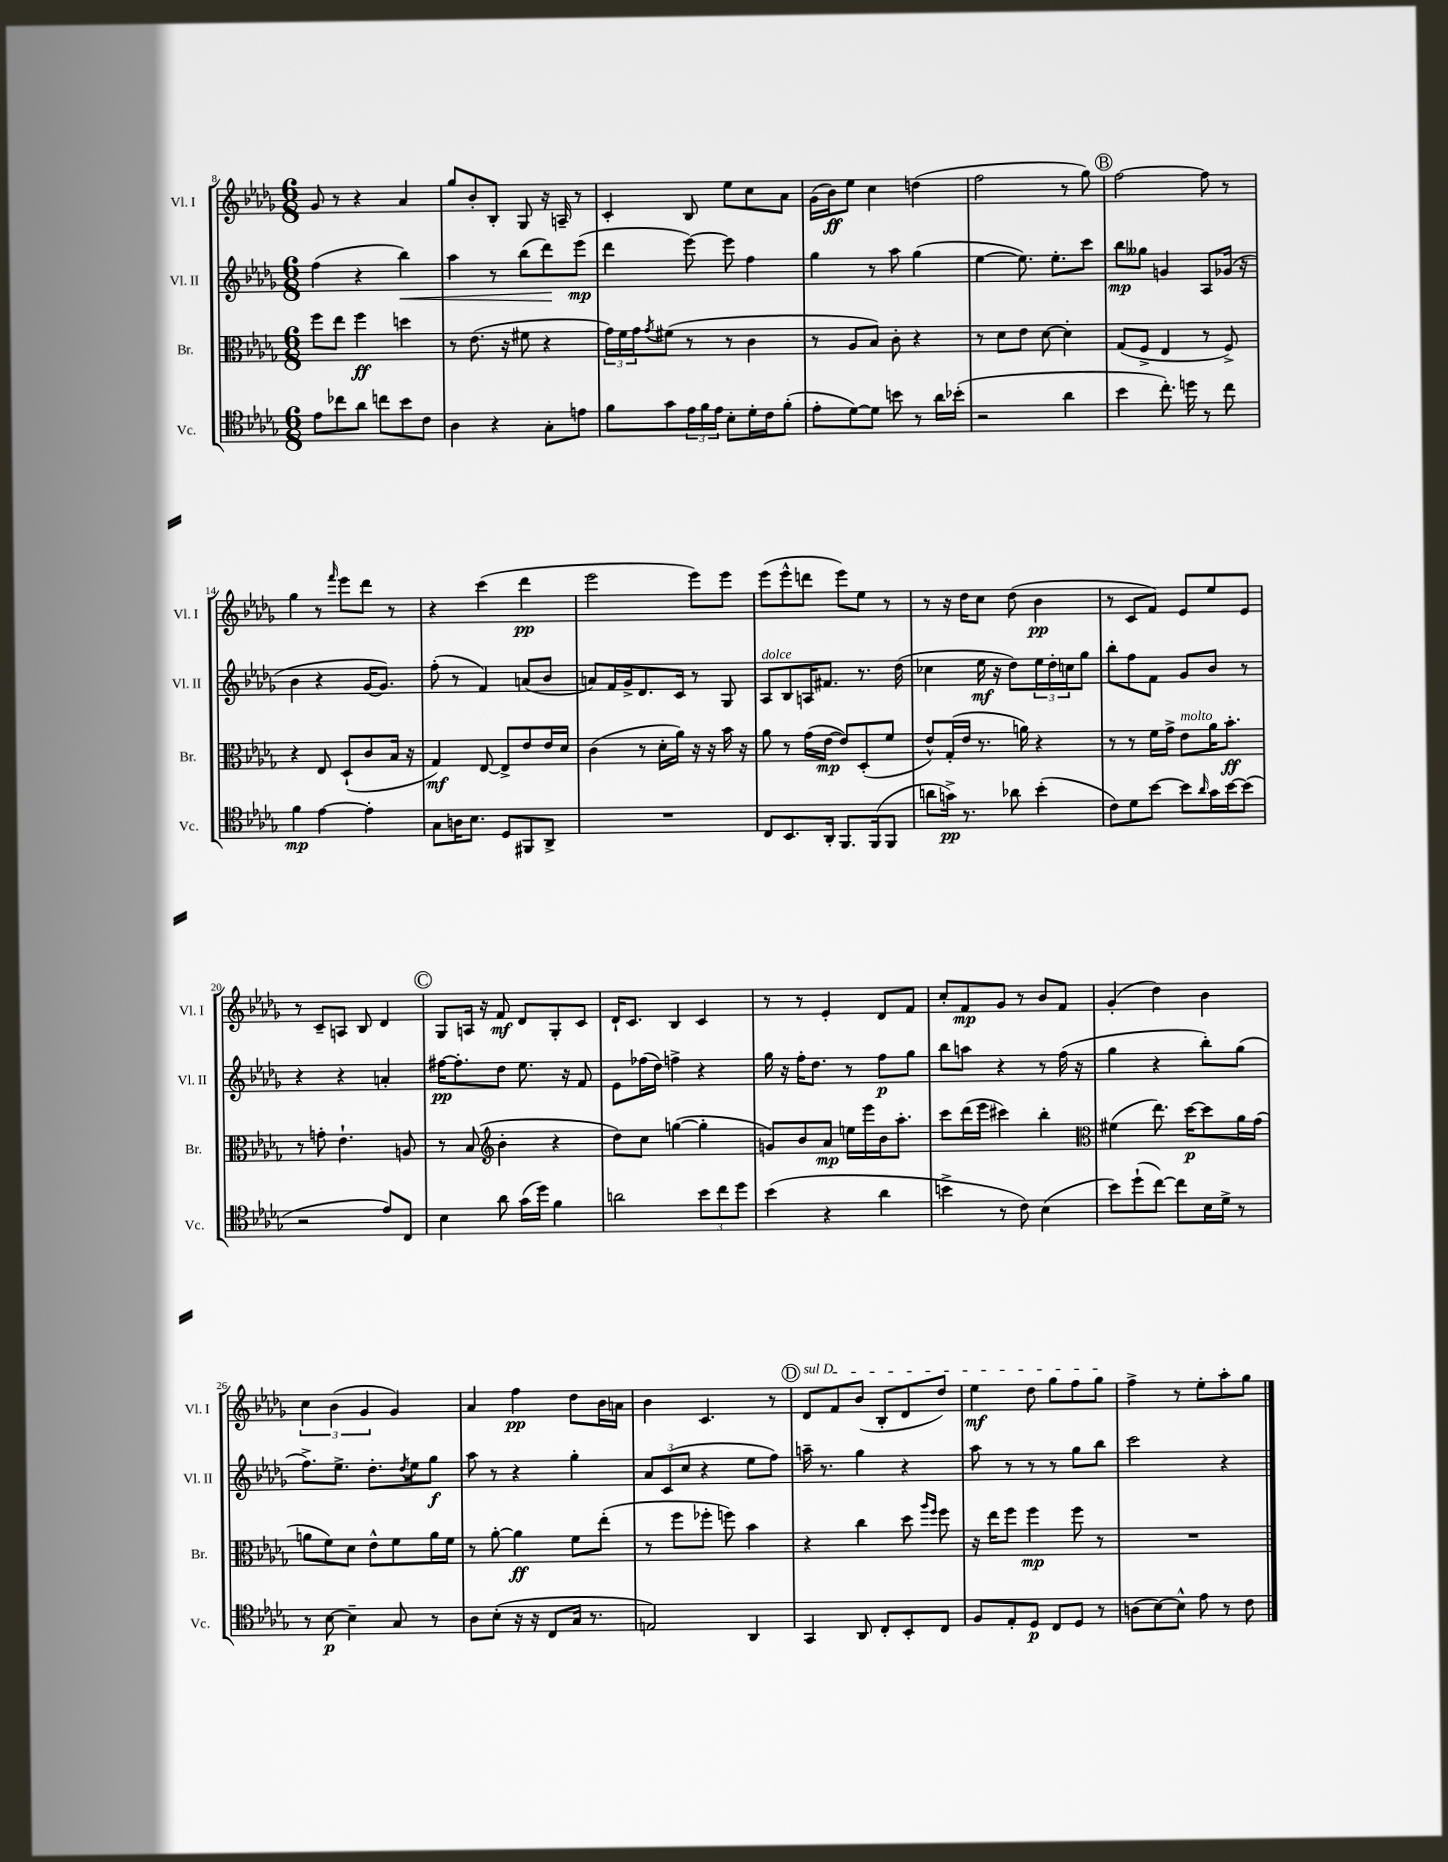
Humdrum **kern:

**kern	**kern	**kern	**kern
*staff4	*staff3	*staff2	*staff1
*clefC4	*clefC3	*clefG2	*clefG2
*k[b-e-a-d-g-]	*k[b-e-a-d-g-]	*k[b-e-a-d-g-]	*k[b-e-a-d-g-]
*M6/8	*M6/8	*M6/8	*M6/8
8e-	8ff	(4ff	8g-
8cc-	8ee-	.	8r
8a-	4ff	4r	4r
8cc	.	.	.
8b-	4dd	4bb-)	4a-
8c	.	.	.
=	=	=	=
4A-	8r	4aa-	8gg-
.	(8.e-	.	8b-'
4r	.	8r	8B-'
.	16r	.	.
.	8f#	(8bb-	8G-
8G-'	4r	8ddd-)	16r
.	.	.	16A~
8e	.	(8eee-	8r
=	=	=	=
8f	24g-)	4ddd-	4c'
.	24f	.	.
.	24g-	.	.
.	8qg-	.	.
8g-	(8f#	.	.
24e-	8r	[8eee-)	8B-
24f	.	.	.
24e-	.	.	.
8B-'	8r	8eee-]	8ee-
16d-'	4c	4ff	8cc
16c	.	.	.
(8f'	.	.	8a-
=	=	=	=
8e-'	8r	4gg-	(16g-
.	.	.	16b-)
[8d-)	8A-	.	8ee-
8d-]	8B-)	8r	4cc
8b	8c'	8aa-	.
8r	4r	(4gg-	(4dd
16a-	.	.	.
(16b-'	.	.	.
=	=	=	=
2r	8r	[4ee-	2ff
.	8d-	.	.
.	8e-	8.ee-])	.
.	[8d-	.	.
.	.	8.ee-'	.
4a-	4d-']	.	8r
.	.	8ccc	8gg-)
=	=	=	=
4b-	(8G-	8bb-	[2ff
.	8F^	8gg--	.
8.cc')	4E-	4g	.
16dd	.	.	.
8r	8r	8A-	8ff]
8cc	8F^)	(16g-	8r
.	.	16r	.
=	=	=	=
4f	4r	4b-	4gg-
[4e-	8E-	4r	8r
.	.	.	16qqfff
.	(8D-`	.	8eee-
4e-']	8c	[16g-	8ddd-
.	.	8.g-])	.
.	16B-	.	8r
.	16r	.	.
=	=	=	=
8G-	4G-)	(8ff'	4r
16A	.	8r	.
8.B-	.	.	.
.	[8E-	4f)	(4ccc
8D-	8E-^]	.	.
8FF#	8e-	(8a	4ddd-
8AA-^	16e-	8b-	.
.	16d-	.	.
=	=	=	=
2.r	(4c	8a)	2eee-
.	.	16f	.
.	.	16g-^	.
.	8r	8.d-	.
.	16d-'	.	.
.	16a-)	16c	.
.	16r	8r	8eee-)
.	16r	.	.
.	16b-	8G-	8eee-
.	16r	.	.
=	=	=	=
8C	8a-	8A-	(8eee-
8.BB-	8r	8B-	8eee-^^
.	(16g-	16A	8ddd
16AA-'	[16e-	8.f#	.
8.FF	8e-])	.	8eee-)
.	(8D-'	8.r	8ee-
(16FF	.	.	.
8FF	8f	.	8r
.	.	(16dd-	.
=	=	=	=
8a	8e-^^)	4cc-	8r
16g^)	(16G-'	.	16r
8.r	16e-	.	16dd-
.	8.r	16ee-	8cc
.	.	16r	.
8a-	.	8dd-)	(8dd-
.	16a)	.	.
(4b-'	4r	24ee-	4b-
.	.	24dd-'	.
.	.	24cc	.
.	.	8gg-	.
=	=	=	=
8c)	8r	8bb-'	8r
8d-	8r	8ff	8c
[8b-	16f	8f	8f)
.	16g-^	.	.
8b-]	8e-	8g-	8e-
16qqa-	.	.	.
16g-	16a-	8b-	8ee-
[16b-	8.b-'	.	.
(8b-]	.	8r	8e-
=	=	=	=
2r	8r	4r	8r
.	8g'	.	8c~
.	4.e-`	4r	8A
.	.	.	8B-
8e-)	.	4a'	4d-
8C	8A	.	.
=	=	=	=
4B-	8r	[16ff#	8G-
.	.	8.ff#']	.
.	(8B-	.	16A
.	.	.	16r
*	*clefG2	*	*
8a-	4b-'	8dd-	8f
(16g-	.	8.ee-	8d-
16dd-)	.	.	.
4f	4r	.	8G-'
.	.	16r	.
.	.	8f	8c
=	=	=	=
2a	8dd-)	8e-	16d-`
.	.	.	8.c
.	8cc	(16ff-	.
.	.	16dd-)	.
.	([4gg	4ff^	4B-
12b-	4gg']	4r	4c
12cc	.	.	.
12dd-	.	.	.
=	=	=	=
(4b-	8g)	16gg-	8r
.	.	16r	.
.	8b-	16ff'	8r
.	.	8.dd-	.
4r	8a-	.	4e-'
.	16ee	8r	.
.	16eee-	.	.
4a-	16b-	8ff	8d-
.	8.aa-'	.	.
.	.	8gg-	8f
=	=	=	=
4b^	8ccc	8bb-	8cc'
.	(16ddd-	8aa	8f
.	16eee-	.	.
8r	4ccc#)	4r	8g-
8c)	.	.	8r
(4B-	4bb-'	8r	8b-
.	.	(16ff	8f
.	.	16r	.
=	=	=	=
*	*clefC3	*	*
8b-)	(4f#	4gg-	(4g-'
(8dd-`	.	.	.
[8cc)	8.ee-)	4r	4dd-)
8cc]	.	.	.
.	[16dd-	.	.
16B-	8dd-]	8bb-')	4b-
16d-^	.	.	.
8r	16a-	(8gg-	.
.	(16g-	.	.
=	=	=	=
8r	8a	8.ff^)	6cc
[8B-	8f)	.	.
.	.	.	(6b-
.	.	8.ee-^	.
4B-~]	8d-	.	.
.	.	.	6g-
.	8e-^^	8.dd-'	.
8G-	8f	.	4g-)
.	.	8qdd-	.
.	.	16ee-	.
8r	16a	8gg-	.
.	16f	.	.
=	=	=	=
8A-	8r	8aa-	4a-
(8B-'	[8a-'	8r	.
16r	4a-]	4r	4ff
16r	.	.	.
8C	.	.	.
16G-	8f	4gg-'	8dd-
8.r	.	.	.
.	(8ee-'	.	16b-
.	.	.	16a
=	=	=	=
2E)	8r	12a-	4b-
.	.	(12c	.
.	8ff	.	.
.	.	12cc	.
.	8ff-'	4r	4.c
.	8ff)	.	.
4AA-	4b-	8ee-	.
.	.	8ff)	8r
=	=	=	=
4GG-	4r	16aa~	8d-
.	.	8.r	.
.	.	.	8f
8AA-	4cc	4gg-	(8b-
8C'	.	.	8B-'
8BB-'	8dd-	4r	8d-
.	16qqaa-	.	.
.	16qqff	.	.
8C	8ff	.	8dd-)
=	=	=	=
8F	16r	8aa-	4ee-
.	16ee-	.	.
8E-'	8ff	8r	.
8D-	4ff	8r	8dd-
8C	.	8r	8gg-
8D-	8ff	8gg-	8ff
8r	8r	8bb-	8gg-
=	=	=	=
(8A	2.r	2ccc	4ff^
[8B-)	.	.	.
8B-^^]	.	.	8r
8e-	.	.	8ee-'
8r	.	4r	8aa-'
8c	.	.	8gg-
==	==	==	==
*-	*-	*-	*-
